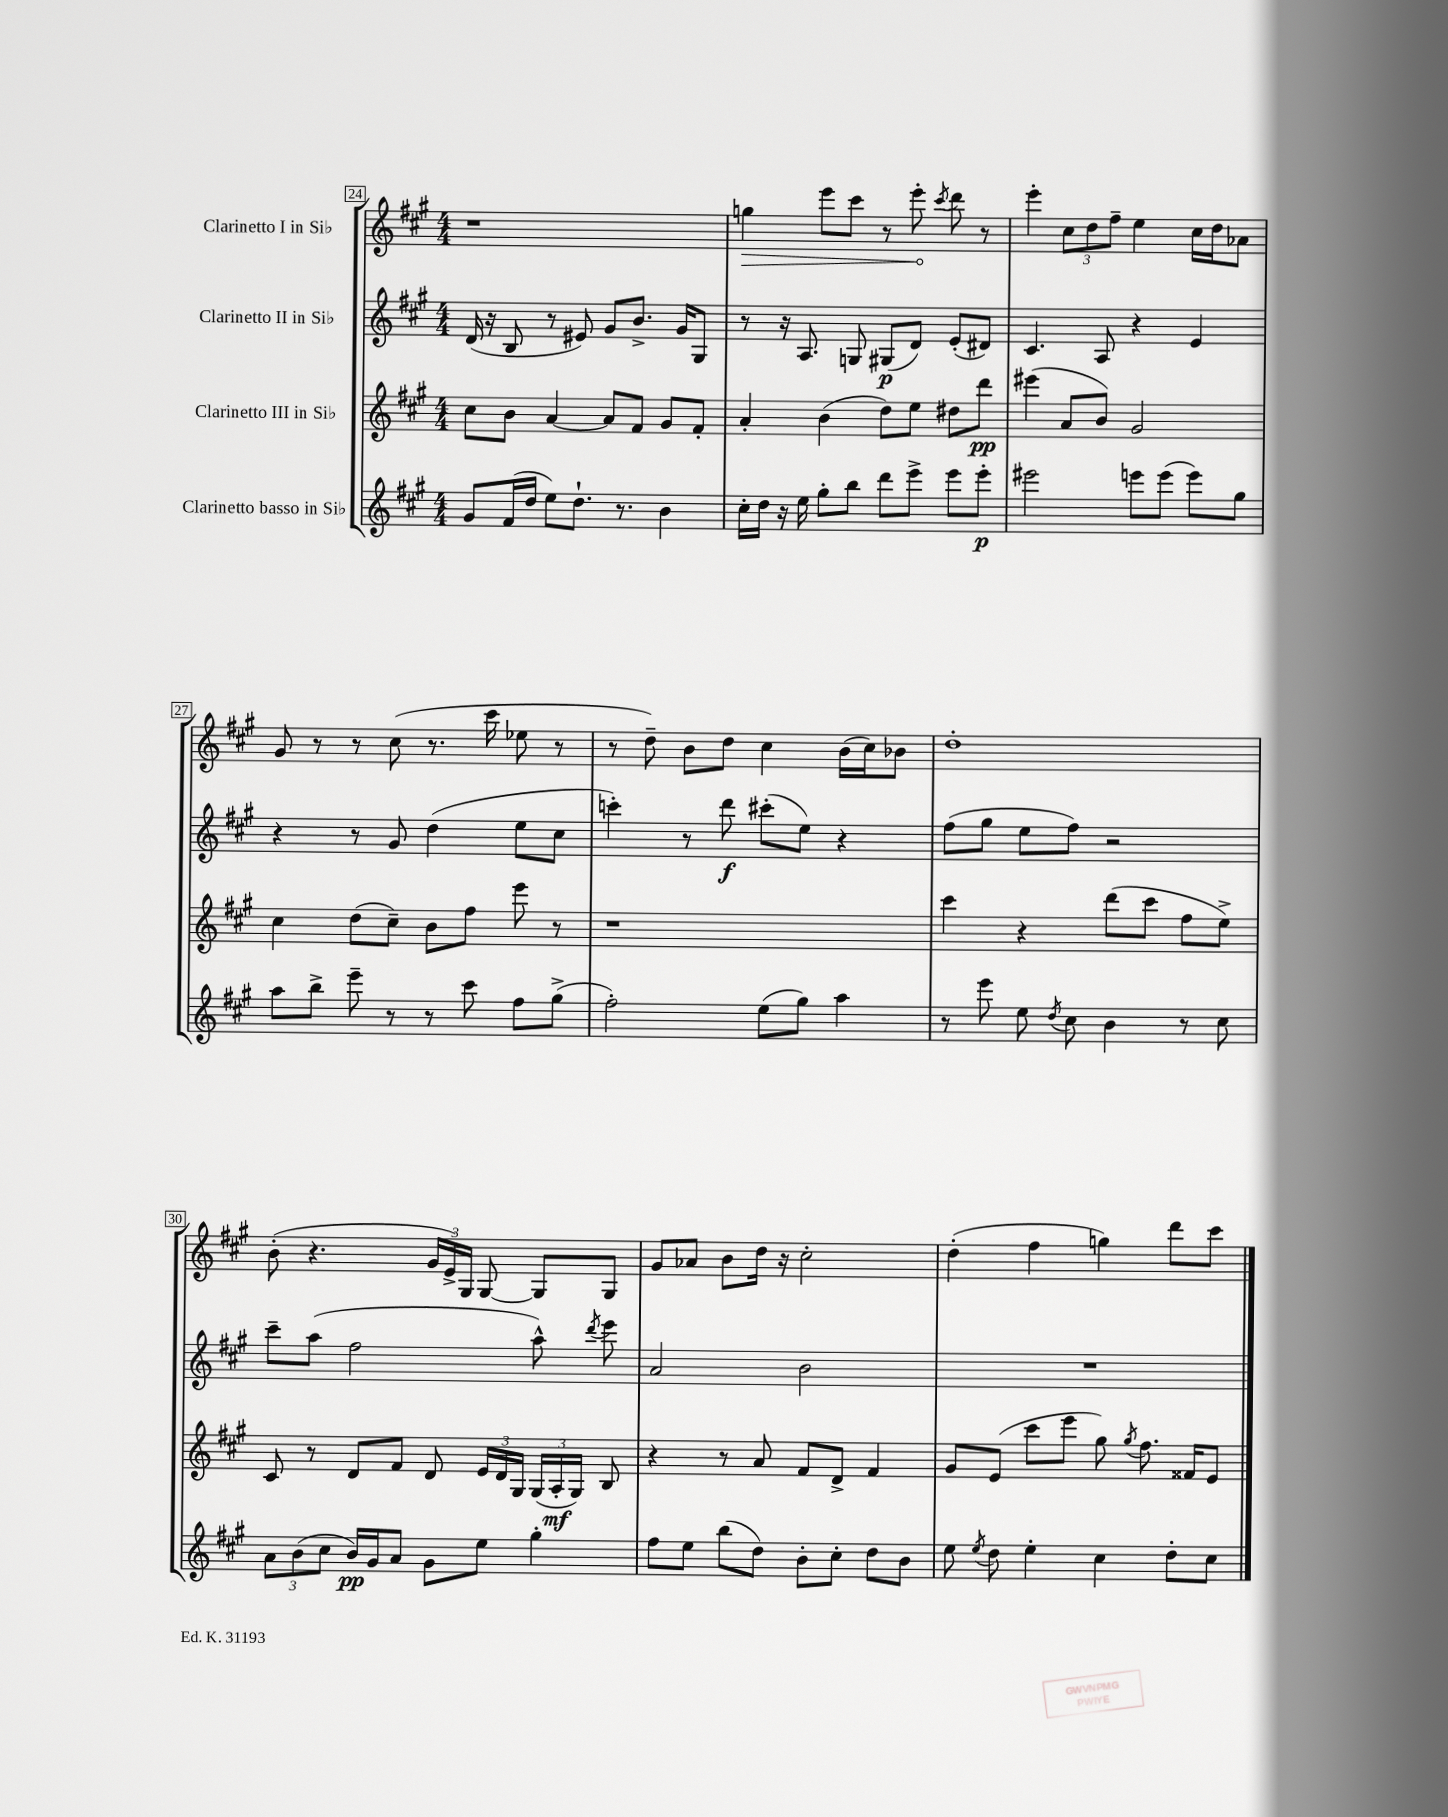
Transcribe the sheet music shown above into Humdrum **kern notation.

**kern	**kern	**kern	**kern
*staff4	*staff3	*staff2	*staff1
*clefG2	*clefG2	*clefG2	*clefG2
*k[f#c#g#]	*k[f#c#g#]	*k[f#c#g#]	*k[f#c#g#]
*M4/4	*M4/4	*M4/4	*M4/4
8g#	8cc#	(16d	1r
.	.	16r	.
(16f#	8b	8B	.
16dd	.	.	.
8ee)	[4a	8r	.
8.dd`	.	8e#)	.
.	8a]	8g#	.
8.r	.	.	.
.	8f#	8.b^	.
4b	8g#	.	.
.	.	16g#	.
.	8f#'	8G#	.
=	=	=	=
16cc#'	4a'	8r	4gg
16dd	.	.	.
16r	.	16r	.
16ee	.	8.A	.
8gg#'	(4b	.	8eee
8bb	.	8G	8ccc#
8ddd	8dd)	(8G#	8r
8eee^	8ee	8d)	8eee'
.	.	.	8qccc#
8eee	8dd#	(8e'	8ddd
8eee'	8ddd	8d#)	8r
=	=	=	=
2eee#	(4eee#	4.c#	4eee'
.	8a	.	12cc#
.	.	.	12dd
.	8b)	8A	.
.	.	.	12ff#~
8eee	2g#	4r	4ee
(8eee	.	.	.
8eee)	.	4e	16cc#
.	.	.	16dd
8gg#	.	.	8a-
=	=	=	=
8aa	4cc#	4r	8g#
8bb^	.	.	8r
8eee~	(8dd	8r	8r
8r	8cc#~)	8g#	(8cc#
8r	8b	(4dd	8.r
8ccc#	8ff#	.	.
.	.	.	16ccc#
8ff#	8eee	8ee	8ee-
(8gg#^	8r	8cc#	8r
=	=	=	=
2ff#')	1r	4ccc')	8r
.	.	.	8dd~)
.	.	8r	8b
.	.	8ddd	8dd
(8ee	.	(8ccc#'	4cc#
8gg#)	.	8ee)	.
4aa	.	4r	(16b
.	.	.	16cc#)
.	.	.	8b-
=	=	=	=
8r	4ccc#	(8ff#	1dd'
8eee	.	8gg#	.
8ee	4r	8ee	.
8qdd	.	.	.
8cc#	.	8ff#)	.
4b	(8ddd	2r	.
.	8ccc#	.	.
8r	8ff#	.	.
8cc#	8ee^)	.	.
=	=	=	=
12a	8c#	8ccc#~	(8b'
(12b	.	.	.
.	8r	(8aa	4.r
12cc#	.	.	.
16b)	8d	2ff#	.
16g#	.	.	.
8a	8f#	.	.
8g#	8d	.	24g#
.	.	.	24e^)
.	.	.	24G#
8ee	24e	.	[8G#
.	24d	.	.
.	24G#	.	.
4gg#'	(24G#	8aa^^)	8G#]
.	24A'	.	.
.	24G#)	.	.
.	.	8qddd	.
.	8B	8eee	8G#
=	=	=	=
8ff#	4r	2a	8g#
8ee	.	.	8a-
(8bb	8r	.	8b
8dd)	8a	.	16dd
.	.	.	16r
8b'	8f#	2b	2cc#'
8cc#'	8d^	.	.
8dd	4f#	.	.
8b	.	.	.
=	=	=	=
8ee	8g#	1r	(4dd'
8qee	.	.	.
8dd	(8e	.	.
4ee'	8ccc#	.	4ff#
.	8eee	.	.
4cc#	8gg#)	.	4gg)
.	8qgg#	.	.
.	8.ff#	.	.
8dd'	.	.	8ddd
.	16f##	.	.
8cc#	8e	.	8ccc#
==	==	==	==
*-	*-	*-	*-
